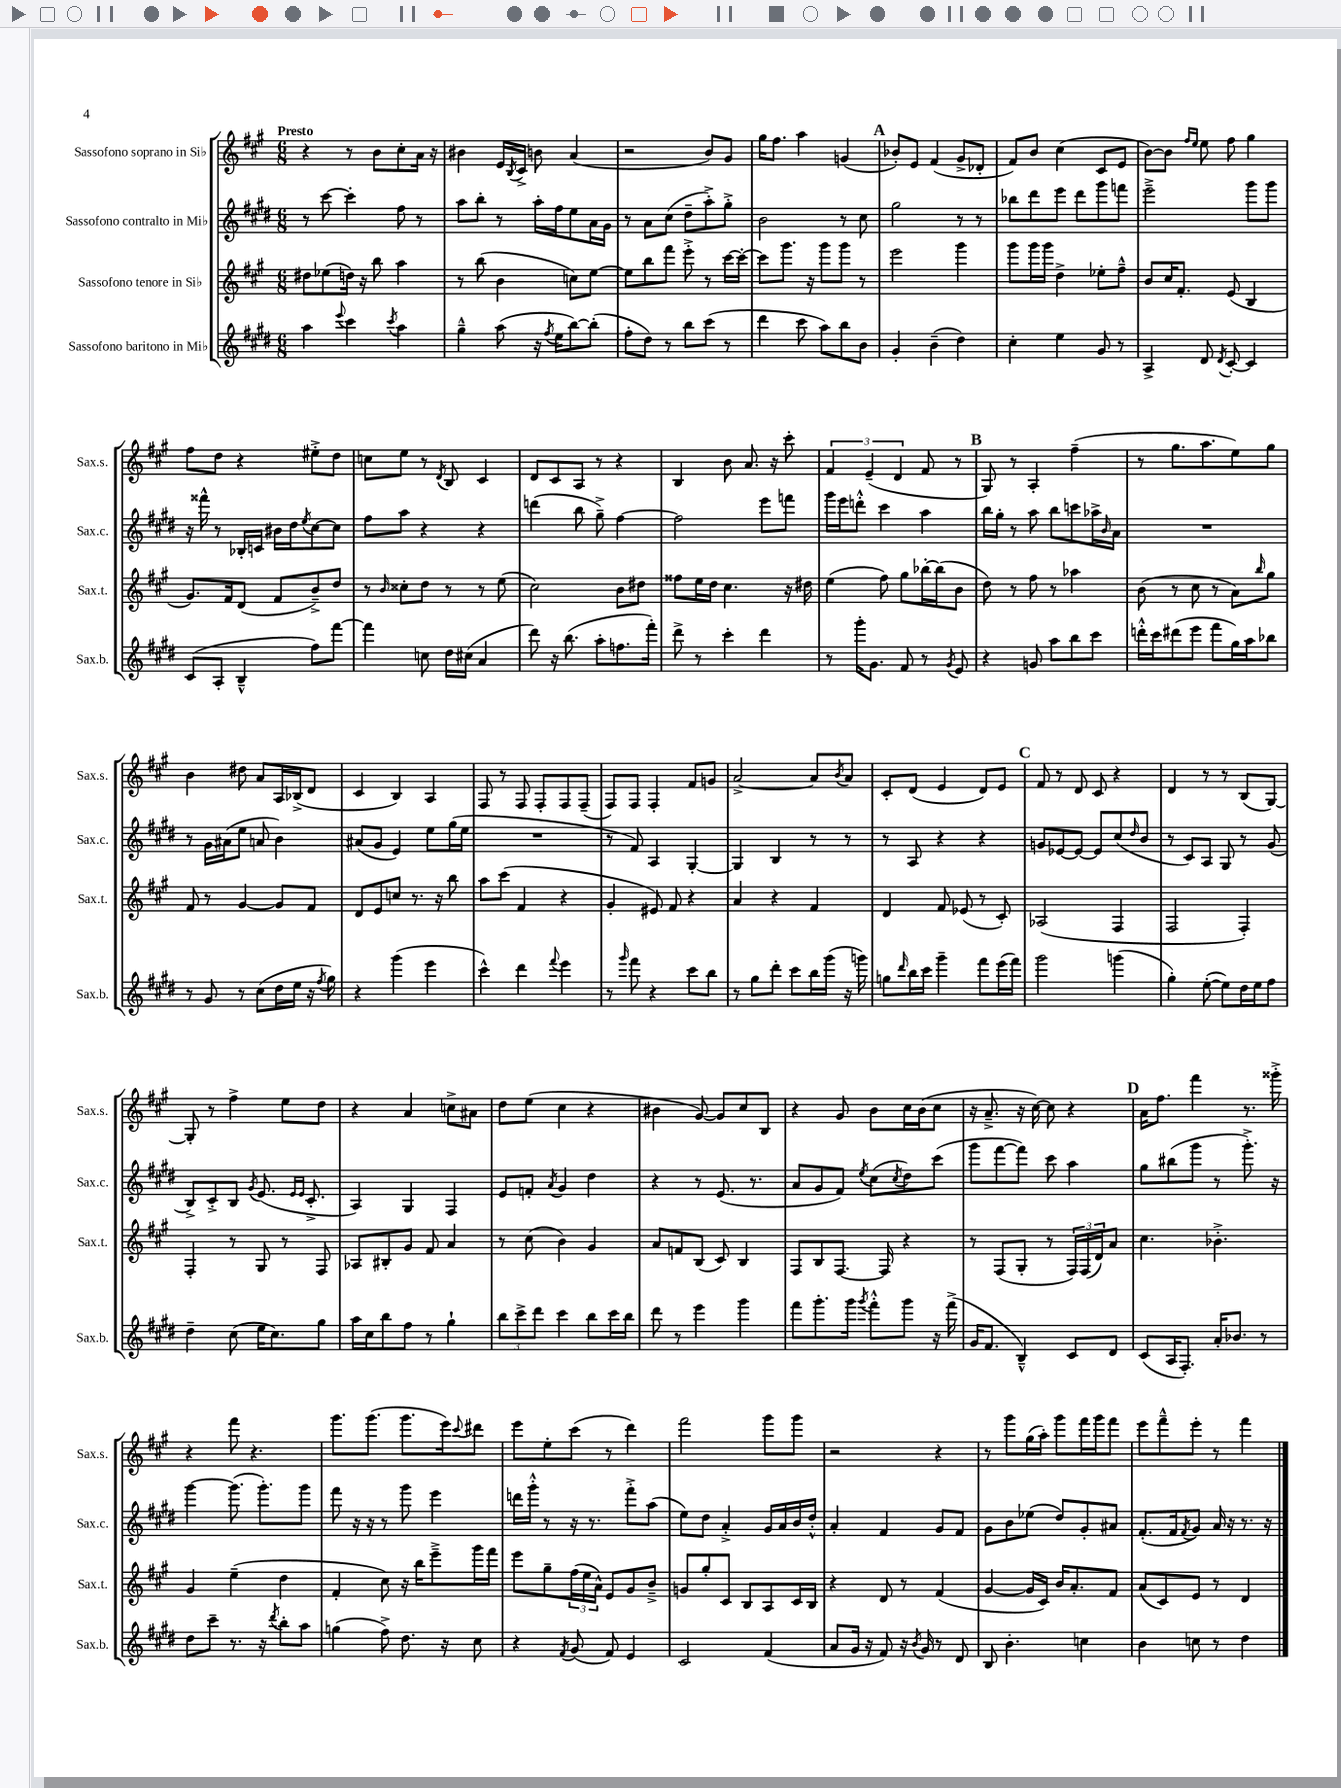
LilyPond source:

<<
\new StaffGroup <<
\new Staff = "s0" \with { instrumentName = "Sassofono soprano in Sib" shortInstrumentName = "Sax.s." } {
    \clef treble \key a \major \numericTimeSignature \time 6/8 \tempo "Presto"
    r4 r8 b'8 cis''8-. a'16 r16 |
    bis'4 e'16 \acciaccatura { b8 } cis'16-> b'8 a'4( |
    r2 b'8) gis'8 |
    gis''16 fis''8. a''4 g'4( |
    \mark \markup { \bold "A" } bes'8-.) e'8 fis'4( gis'8-> des'8-. |
    fis'8) b'8 cis''4( cis'8 e'8 |
    b'8~) b'8 \grace { fis''16 e''16 } e''8 fis''8 gis''4 |
    fis''8 d''8 r4 eis''8-.-> d''8 |
    c''8 e''8 r8 \acciaccatura { d'8 } b8 cis'4 |
    d'8 cis'8 a8 r8 r4 |
    b4 b'8 a'8. r16 cis'''8-. |
    \tuplet 3/2 { fis'4 e'4--( d'4 } fis'8 r8 |
    \mark \markup { \bold "B" } gis8) r8 a4-. fis''4--( |
    r8 gis''8. a''8. e''8) gis''8 |
    b'4 dis''8 a'8 a16 bes16->( d'8 |
    cis'4 b4) a4 |
    fis8 r8 fis8 fis8-. fis8 fis8--( |
    fis8) fis8 fis4-. fis'8 g'8 |
    a'2~-> a'8 \acciaccatura { b'8 } a'8 |
    cis'8-. d'8( e'4 d'8) e'8 |
    \mark \markup { \bold "C" } fis'8 r8 d'8 cis'8 r4 |
    d'4 r8 r8 b8( gis8~) |
    gis8-. r8 fis''4-> e''8 d''8 |
    r4 a'4 c''8-> ais'8 |
    d''8 e''8( cis''4 r4 |
    bis'4 gis'8~) gis'8 cis''8 b8 |
    r4 gis'8 b'8 cis''16 b'16( cis''8 |
    r16 a'8.---> r16 cis''16~) cis''8 r4 |
    \mark \markup { \bold "D" } a'16 fis''8. fis'''4 r8. gisis'''16-.-> |
    r4 fis'''8 r4. |
    gis'''8. gis'''8.( gis'''8. e'''16) \appoggiatura { cis'''8 } dis'''8 |
    e'''8 e''8-. cis'''8( r8 d'''4) |
    fis'''2 gis'''8 gis'''8 |
    r2 r4 |
    r8 gis'''8 gis''16( a''16-.) gis'''8 fis'''16 gis'''16 fis'''8 |
    e'''8 fis'''8---^ e'''8-. r8 fis'''4 \bar "|." |
}
\new Staff = "s1" \with { instrumentName = "Sassofono contralto in Mib" shortInstrumentName = "Sax.c." } {
    \clef treble \key e \major \numericTimeSignature \time 6/8
    r8 cis'''8~ cis'''4-. fis''8 r8 |
    a''8 b''8-. r8 a''16-. fis''16 e''8 a'16 gis'16 |
    r8 a'8 cis''8( dis''8-- a''8-.->) gis''8-.-> |
    b'2 r8 cis''8 |
    \mark \markup { \bold "A" } gis''2 r8 r8 |
    bes''8 dis'''8 e'''8 dis'''8 gis'''8 f'''8 |
    e'''2---> gis'''8 gis'''8 |
    r16 fisis'''16-^ r8 bes16-. c'16 bis'16 dis''16 \acciaccatura { e''8 } cis''8~ cis''8 |
    fis''8 a''8 r4 r4 |
    d'''4( b''8 gis''8--->) fis''4~ |
    fis''2 e'''8 f'''8 |
    gis'''16 e'''16 d'''8-.-^ cis'''4 a''4 |
    \mark \markup { \bold "B" } b''16 gis''16-. r8 a''8 b''8 c'''8 aes''16-> \grace { b'16 } a'16 |
    R2. |
    r8 gis'16 ais'16( e''8 a'8 b'4) |
    ais'8( gis'8 e'4) e''8 gis''16( e''16 |
    R2. |
    r8 fis'8) a4 gis4~-. |
    gis4 b4 r8 r8 |
    r8 a8 r4 r4 |
    \mark \markup { \bold "C" } g'8 ees'8~ ees'8~ ees'8 cis''8( \grace { dis''16 } b'8 |
    r8 cis'8) a8 gis8 r8 gis'8( |
    b8->) cis'8-.-> b8 \acciaccatura { gis'8 } e'8.( \grace { e'16 e'16 } cis'8.-.-> |
    a4) gis4 fis4 |
    e'8 f'8-. \acciaccatura { a'8 } gis'4 dis''4 |
    r4 r8 e'8.( r8. |
    a'8 gis'8 fis'8) \acciaccatura { e''8 } cis''8( \acciaccatura { cis''8 } dis''8) cis'''8( |
    gis'''8 fis'''8~ fis'''8) cis'''8 a''4 |
    \mark \markup { \bold "D" } gis''8 bis''8( gis'''8 r8 gis'''8.-.->) r16 |
    gis'''4~ gis'''8.( gis'''8.-.) gis'''8 |
    fis'''8 r16 r16 r8 gis'''8 e'''4 |
    d'''16 gis'''16-.-^ r8 r16 r8. fis'''8-.-> a''8( |
    e''8) dis''8 a'4-.-> gis'16 a'16 b'16 dis''16-.-^ |
    a'4-. fis'4 gis'8 fis'8 |
    gis'8 b'8 ees''8( dis''8) gis'8-. ais'8 |
    fis'8.-.( fis'16 \acciaccatura { fis'8 } gis'8) a'16 r16 r8. r16 \bar "|." |
}
\new Staff = "s2" \with { instrumentName = "Sassofono tenore in Sib" shortInstrumentName = "Sax.t." } {
    \clef treble \key a \major \numericTimeSignature \time 6/8
    dis''8 ees''8( d''16) r16 b''8 a''4 |
    r8 b''8( b'4 c''8) e''8~ |
    e''8 b''8 fis'''8 e'''8-.-> r8 cis'''16~ cis'''16~-. |
    cis'''8 gis'''8. r16 gis'''8 gis'''8 r8 |
    \mark \markup { \bold "A" } e'''2 gis'''4 |
    gis'''8 gis'''16 gis'''16 d''4-> ees''8-. fis''8---^ |
    b'8 cis''16 fis'8.-. e'8( b4 |
    gis'8.) fis'16 d'8( fis'8 b'8--->) d''8 |
    r8 \grace { b'16 } cisis''8-. d''8 r8 r8 e''8( |
    cis''2) b'8 dis''8 |
    fisis''8 e''16 d''16 cis''4. r16 dis''16 |
    e''4( fis''8) gis''8 bes''16~-. bes''16( b'8 |
    \mark \markup { \bold "B" } d''8) r8 fis''8 r8 aes''4 |
    b'8( r8 cis''8 r8 a'8) \grace { b''16 } gis''8 |
    fis'8 r8 gis'4~ gis'8 fis'8 |
    d'8 e'8 c''8 r8. r16 b''8 |
    a''8 cis'''8( fis'4 r4 |
    gis'4-. eis'8) fis'8 r4 |
    a'4 r4 fis'4 |
    d'4 fis'8 ees'8( r8 cis'8-.) |
    \mark \markup { \bold "C" } aes2( fis4 |
    fis2 fis4-.) |
    fis4-. r8 gis8 r8 fis8 |
    aes8 bis8-. gis'8 fis'8 a'4 |
    r8 cis''8( b'4) gis'4 |
    a'8 f'8 b8( cis'8) b4 |
    fis8 b8 fis8.~ fis16 r4 |
    r8 fis8( gis8-. r8 \tuplet 3/2 { fis16) fis16( d'16) } a'8 |
    \mark \markup { \bold "D" } cis''4. bes'4.-.-> |
    gis'4 e''4--( d''4 |
    fis'4-. cis''8) r16 b''16 e'''8---> gis'''16 fis'''16 |
    e'''8 gis''8-- \tuplet 3/2 { fis''16( e''16 a'16-^) } e'8 gis'8 b'8---> |
    g'8 gis''8-. cis'8 b8 a8 cis'16 b16 |
    r4 d'8 r8 fis'4( |
    gis'4~ gis'16 cis'16) b'16 a'8.-. fis'8 |
    a'8( cis'8) e'8 r8 d'4 \bar "|." |
}
\new Staff = "s3" \with { instrumentName = "Sassofono baritono in Mib" shortInstrumentName = "Sax.b." } {
    \clef treble \key e \major \numericTimeSignature \time 6/8
    a''4 \appoggiatura { e'''8 } cis'''4 \acciaccatura { cis'''8 } a''4 |
    gis''4---^ a''8( r16 \acciaccatura { fis''8 } e''16 b''8~) b''8-.( |
    fis''8-. dis''8) r8 b''8 cis'''8( r8 |
    dis'''4 cis'''8 a''8) b''8 b'8 |
    \mark \markup { \bold "A" } gis'4-. b'4--( dis''4) |
    cis''4-. e''4 gis'8 r8 |
    a4-> dis'8 \acciaccatura { dis'8 } cis'8~-. cis'4 |
    cis'8( a8-. b4---^ fis''8) fis'''8~ |
    fis'''4 c''8 dis''16 cis''16( a'4 |
    dis'''8) r16 b''8.( a''8-. f''8. fis'''16-.) |
    dis'''8-> r8 cis'''4-. dis'''4 |
    r8 gis'''16-. gis'8. fis'8 r8 \acciaccatura { gis'8 } e'8 |
    \mark \markup { \bold "B" } r4 g'8 a''8 b''8 cis'''8 |
    d'''16-.-^ cis'''16 dis'''8( e'''8 fis'''8 gis''16) a''16 bes''8 |
    r8 gis'8 r8 cis''8( dis''16 e''16 r16 \acciaccatura { fis''8 } gis''16) |
    r4 gis'''4( e'''4 |
    cis'''4-^) dis'''4 \appoggiatura { fis'''8 } e'''4 |
    r8 \grace { gis'''16 } fis'''8 r4 cis'''8 b''8 |
    r8 gis''8 dis'''8-. cis'''8 b''16 gis'''16( r16 g'''16) |
    g''8 \grace { dis'''16 } b''16 cis'''16 gis'''4-- fis'''8 e'''16( fis'''16) |
    \mark \markup { \bold "C" } gis'''2 g'''4( |
    gis''4-.) e''8~-.( e''8) dis''16 e''16 fis''8 |
    dis''4-- cis''8( e''16 cis''8.) gis''8 |
    a''16 cis''16 b''8 fis''8 r8 gis''4-! |
    \tuplet 3/2 { b''8 cis'''8-> dis'''8 } cis'''4 b''8 cis'''16 b''16 |
    dis'''8 r8 e'''4 gis'''4 |
    fis'''8 gis'''8.-. gis'''16 \acciaccatura { gis'''8 } fis'''8-.-^ gis'''8 r16 fis'''16->( |
    gis'16 fis'8. b4---^) cis'8 dis'8 |
    \mark \markup { \bold "D" } cis'8( a16 fis8.-.) a'16-. bes'8. r8 |
    dis''8 cis'''8-- r8. r16 \acciaccatura { dis'''8 } b''8-. a''8 |
    g''4( fis''8->) dis''8. r16 cis''8 |
    r4 \acciaccatura { fis'8 } gis'8( fis'8) e'4 |
    cis'2 fis'4( |
    a'8 gis'16 r16 fis'8) r16 \acciaccatura { b'8 } gis'16 r8 dis'8 |
    b8 b'4.-. c''4 |
    b'4 c''8 r8 dis''4 \bar "|." |
}
>>
>>
\layout { \context { \Score \remove "Bar_number_engraver" } }
